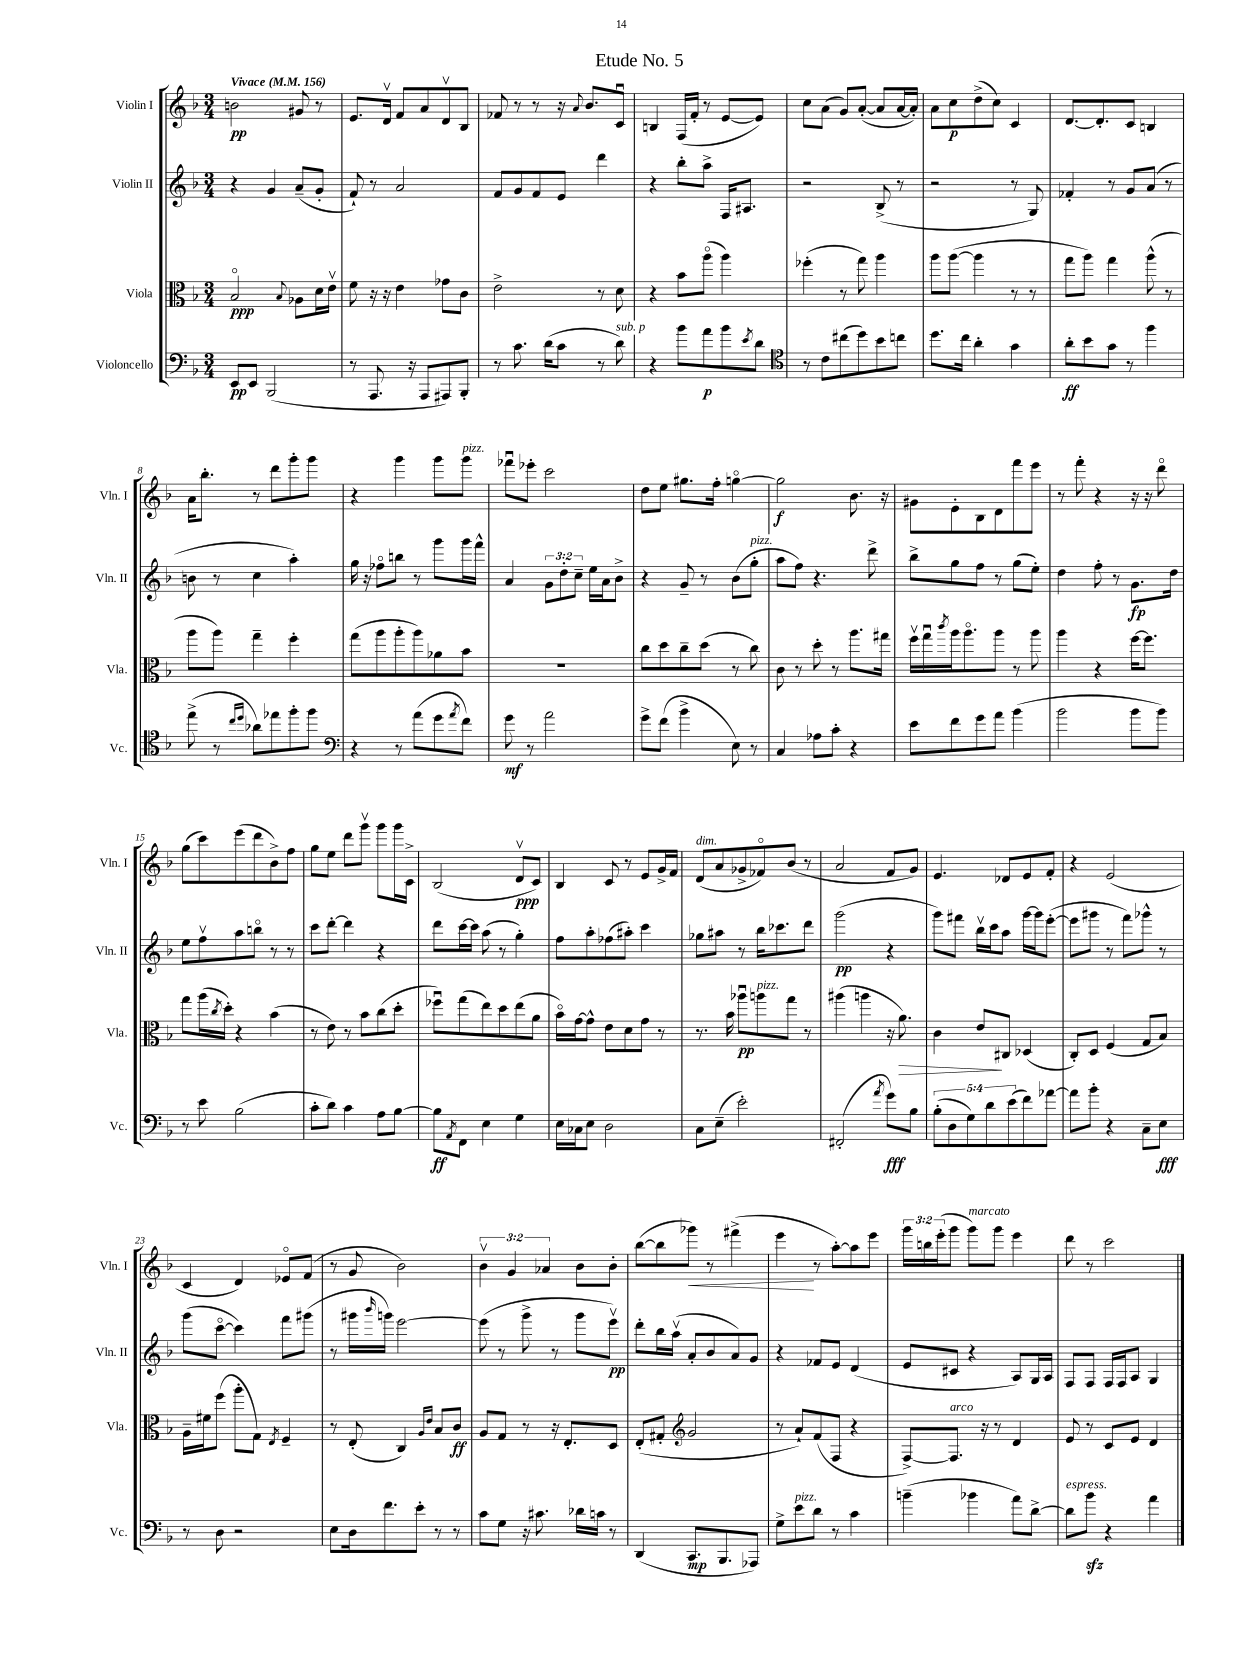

**kern	**kern	**kern	**kern
*staff4	*staff3	*staff2	*staff1
*clefF4	*clefC3	*clefG2	*clefG2
*k[b-]	*k[b-]	*k[b-]	*k[b-]
*M3/4	*M3/4	*M3/4	*M3/4
*MM156	*MM156	*MM156	*MM156
8EE	2B-o	4r	2b
8EE	.	.	.
(2BBB-	.	4g	.
.	8qqB-	.	.
.	8A-	(8a~	8g#
.	16d	8g'	8r
.	16ev	.	.
=	=	=	=
8r	8f	8f`)	8.e
8.AAA	16r	8r	.
.	16r	.	16dv
.	4e	2a	8f
16r	.	.	.
8AAA	.	.	8a
8AAA#)	8g-	.	8dv
8BBB-'	8c	.	8B-
=	=	=	=
8r	2e^	8f	8f-
8.c	.	8g	8r
.	.	8f	8r
(16d	.	.	.
8c	.	8e	16r
.	.	.	8qqa
.	.	.	8.b-
8r	8r	4ddd	.
8d)	8d	.	8cu
=	=	=	=
4r	4r	4r	4B
8b-	8b-	8bb-'	(16F
.	.	.	16f'
8a	(8aao	8aa^	8r
8b-	4aa)	16F	[8e
.	.	8.A#	.
8qe	.	.	.
8d	.	.	8e])
=	=	=	=
*clefC4	*	*	*
8r	(4ff-'	2r	8cc
8c	.	.	(8a
(8cc#	8r	.	8g)
8dd)	8gg)	.	([8a'
8b-	4aa	(8B-^	8a]
8cc	.	8r	[16a
.	.	.	16a'])
=	=	=	=
8.dd	8aa	2r	8a
.	([8aa	.	8cc
16cc	.	.	.
4a'	4aa]	.	(8dd^
.	.	.	8cc)
4g	8r	8r	4c
.	8r	8G)	.
=	=	=	=
8a'	8gg	4f-'	[8.d
8b-	8aa)	.	.
.	.	.	8.d']
8g	4gg	8r	.
8r	.	8g	8c
4ff	(8aa^^	(8a	4B
.	8r	8r	.
=	=	=	=
(8ee^	8aa	8b	16a
.	.	.	8.bb-'
8r	8aa)	8r	.
16qqcc	.	.	.
16qqdd	.	.	.
8a-)	4gg~	4cc	8r
8ee-	.	.	8ddd
8ff'	4ff'	4aa')	8ggg'
8ff	.	.	8ggg
=	=	=	=
*clefF4	*	*	*
4r	(8gg	16gg	4r
.	.	16r	.
.	8aa	8ff-o	.
8r	8aa'	8bb	4ggg
(8a	8aa)	8r	.
8g	8a-	8ggg	8ggg
8qa	.	.	.
8f)	8b-	16ggg	8ggg
.	.	16fff^^	.
=	=	=	=
8g	2.r	4a	8fff-u
8r	.	.	8eee-'
2a	.	12g	2ccc
.	.	12dd'	.
.	.	12cc~	.
.	.	16ee	.
.	.	16a	.
.	.	8b-^	.
=	=	=	=
8g^	8cc	4r	8dd
(8f	8dd	.	8ee
4b-^	8cc~	8g~	8.gg#
.	(8dd	8r	.
.	.	.	16ff'
8E)	8r	(8b-	[4ggo
8r	8cc)	8gg'	.
=	=	=	=
4C	8c	8aa	2gg]
.	8r	8ff)	.
8A-	8dd'	4.r	.
8c'	8r	.	.
4r	8.aa	.	8.b-
.	.	8ddd^	.
.	16gg#	.	16r
=	=	=	=
8e	16ffv	8bb-^	8g#
.	16ggu	.	.
.	8qccc	.	.
8f	16aa	8gg	8e'
.	8.aao	.	.
8g	.	8ff	8B-
8a	8aa	8r	8d
(4b-	8r	(8gg	8fff
.	8aa	8ee')	8eee
=	=	=	=
2b-	4aa	4dd	8r
.	.	.	8fff'
.	4r	8ff'	4r
.	.	8r	.
8b-	[16ff	8.g	16r
.	8.ff]	.	16r
8b-)	.	.	8dddo
.	.	16dd	.
=	=	=	=
8r	8gg	8ee	(8gg
8e	(16aa	8ffv	8ccc)
.	8qcc	.	.
.	16dd')	.	.
(2B-	4r	8aa	(8eee
.	.	8bbo	8ddd
.	(4b-	8r	8b-^)
.	.	8r	8ff
=	=	=	=
8c'	8r	8ccc	8gg
8d)	8e)	[8ddd'	8ee
4c	8r	4ddd]	8ddd
.	8b-	.	8gggv
8A	(8cc	4r	8ggg
[8B-	8dd'	.	16ggg
.	.	.	16c^
=	=	=	=
8B-]	8ff-u)	8ddd	(2B-
8qAA	.	.	.
8FF	(8gg	[16ccc	.
.	.	16ccc]	.
4E	8ee)	(8aa	.
.	8dd	8r	.
4G	(8ee	4gg')	8dv
.	8a	.	8c)
=	=	=	=
16E	16b-o)	8ff	4B-
16C-	[16g	.	.
8E	8g^^]	8aa'	.
2D	8e	(8ff-	8c
.	8d	8aa#')	8r
.	8g	4ccc	8e
.	8r	.	16g^
.	.	.	16f
=	=	=	=
8C	8.r	8gg-	(8d
(8E~	.	8aa#	8a
.	16b-	.	.
2e')	8aa-u	8r	8g-^
.	8aa	16bb-	8f-o)
.	.	8.ccc-	.
.	8gg	.	(8b-
.	8r	8ddd	8r
=	=	=	=
(2FF#'	(4aa#	(2ggg	2a
.	4aa	.	.
8qa	.	.	.
8g)	16r	4r	8f
.	8.a)	.	.
8B-	.	.	8g)
=	=	=	=
(10B-'	4c	8ggg)	4.e
10D	.	.	.
.	.	8fff#	.
10G)	.	.	.
.	8e	16bb-v	.
10d	.	.	.
.	.	16ccc	.
.	8C#	8aa	8d-
(10e	.	.	.
8f)	(4D-	[16ggg	8e
.	.	16ggg]	.
[8a-	.	([8eee'	8f'
=	=	=	=
8a-]	8C')	8eee]	4r
8b-'	8D	8ggg#	.
4r	(4F	8r	(2e
.	.	8fff)	.
8C~	8G	8ggg-^^	.
8E	8B-)	8r	.
=	=	=	=
8r	16A~	(8ggg	4c
.	16f#	.	.
8D	(8ff	[8ccco	.
2r	8aa'	4ccc])	4d)
.	8G)	.	.
.	8qE	.	.
.	4F~	8fff	8e-o
.	.	(8ggg#	(8f
=	=	=	=
8E	8r	8r	8r
16D	(8E'	16ggg#	8g
.	.	16qqbbb-	.
8.f	.	16ggg)	.
.	4C)	[2eee	2b-)
8e'	.	.	.
.	16qqA	.	.
.	16qqe	.	.
8r	8B-	.	.
8r	8c	.	.
=	=	=	=
8c	8A	(8eee]	6b-v
8G	8G	8r	.
.	.	.	6g
16r	8r	8ggg^	.
8.c#	.	.	.
.	.	.	6a-
.	16r	8r	.
.	8.E'	.	.
16d-	.	8ggg	8b-
16c	.	.	.
8r	8D	8eeev)	8b-'
=	=	=	=
(4DD	(8E'	8ddd'	([8bb-
.	8G#'	16bb-	8bb-]
.	.	(16aav	.
*	*clefG2	*	*
8.CC	2g	8a'	8ggg-)
.	.	8b-	8r
8.BBB-	.	.	.
.	.	8a)	(4fff#^
8AAA-)	.	8g	.
=	=	=	=
8G^	8r	4r	4eee
8e	8a`)	.	.
8d	(8f	8f-	8r
8r	8F	8e	[8aa')
4c	4r	(4d	8aa]
.	.	.	8eee
=	=	=	=
(4b~	[8F^)	8e	24ggg
.	.	.	24bb
.	.	.	(24eee'
.	8.F]	8c#	8ggg
4b-	.	4r	8ggg)
.	16r	.	.
.	8r	.	8ggg
8a)	4d	8A)	4eee
[8d^	.	16G	.
.	.	16A	.
=	=	=	=
8d]	8e	8F	8ddd
8b-	8r	8F	8r
4r	8c	16F	2ccc
.	.	16F	.
.	8e	8A	.
4a	4d	4G	.
==	==	==	==
*-	*-	*-	*-
